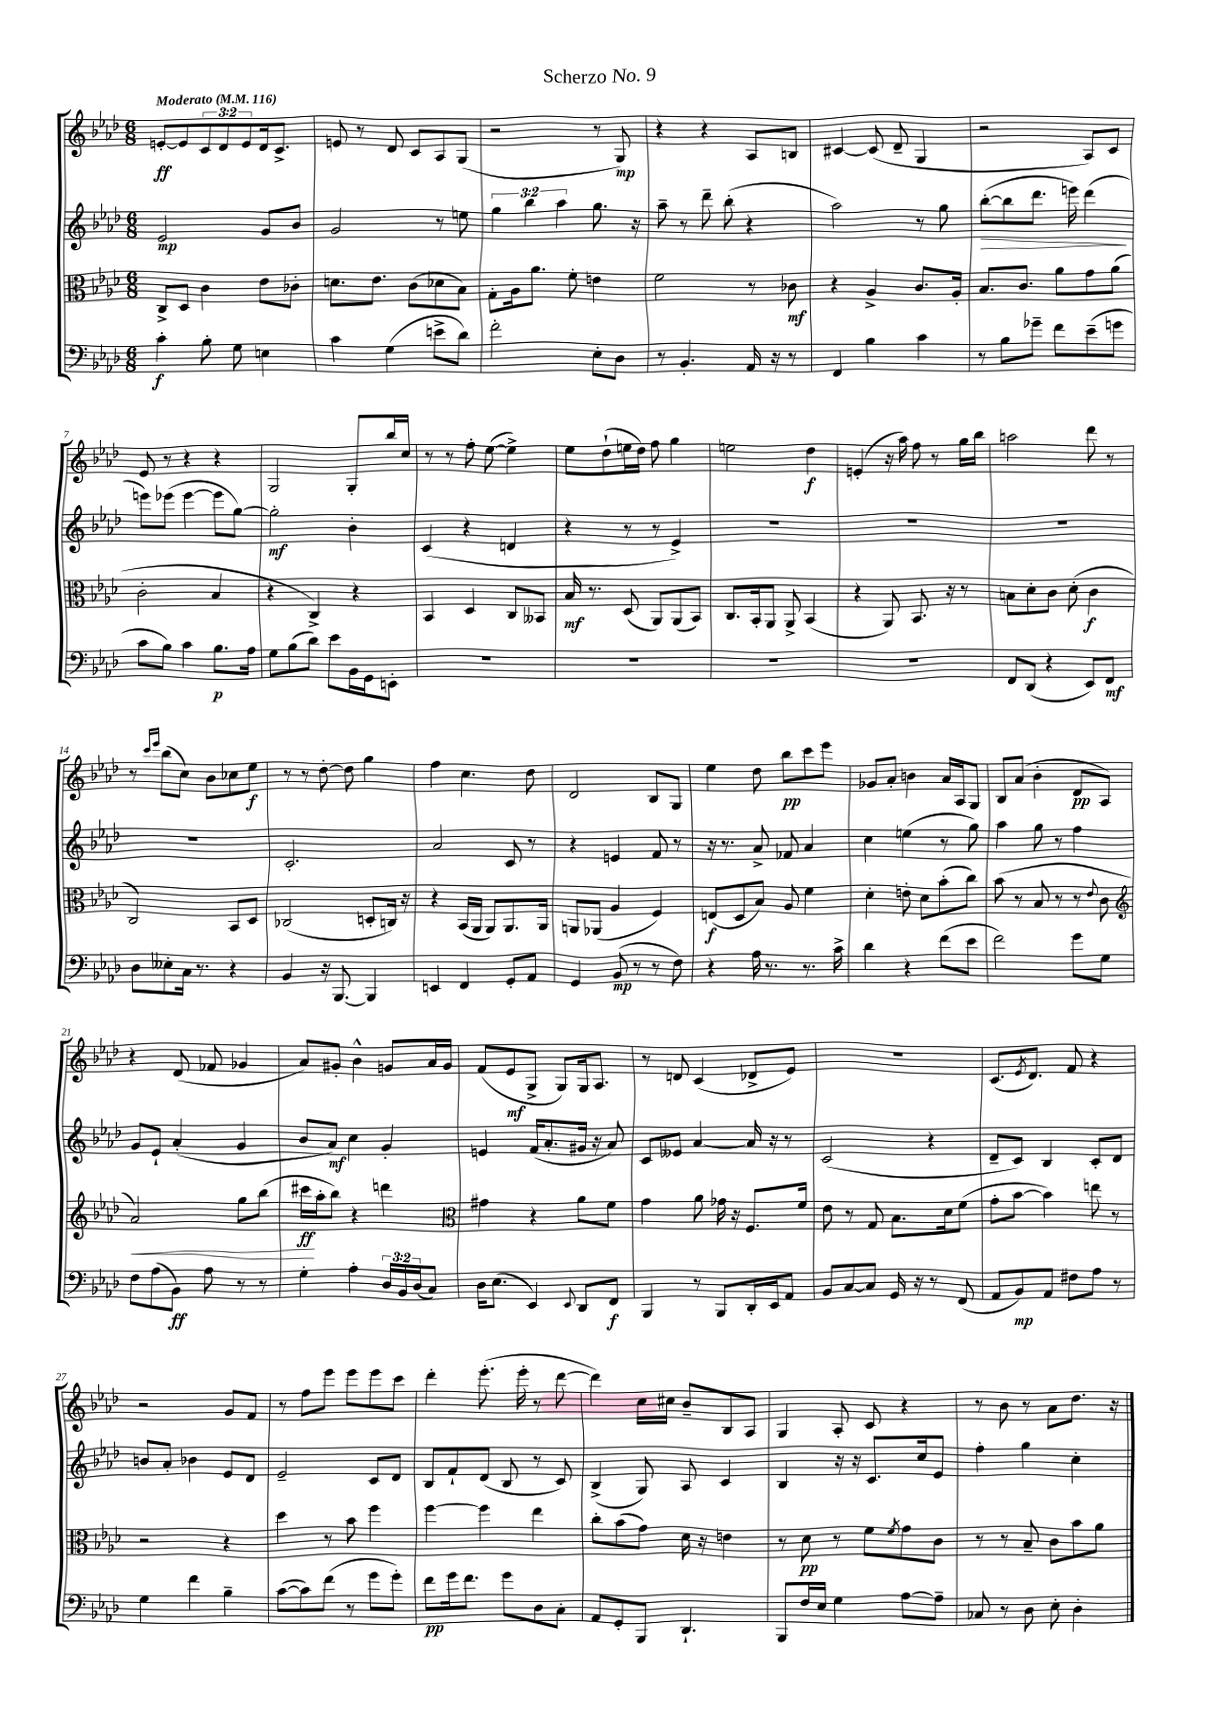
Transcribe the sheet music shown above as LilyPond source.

\header { title = "Scherzo No. 9" }
<<
\new StaffGroup <<
\new Staff = "s0" {
    \clef treble \key aes \major \numericTimeSignature \time 6/8 \override Staff.TupletNumber.text = #tuplet-number::calc-fraction-text \tempo "Moderato" 4 = 116
    e'8~-.\ff e'8 \tuplet 3/2 { c'8 des'8 e'8 } des'16 c'8.-> |
    e'8 r8 des'8 c'8 aes8 g8( |
    r2 r8 g8\mp) |
    r4 r4 aes8 b8 |
    cis'4~ cis'8( des'8-- g4 |
    r2 aes8) c'8 |
    ees'8 r8 r4 r4 |
    g2 g8-. bes''16 c''16 |
    r8 r8 f''8-. ees''8~( ees''4->) |
    ees''8 des''8-!( e''16 des''16) f''8 g''4 |
    e''2 des''4\f |
    e'4-.( r16 aes''16) f''8 r8 g''16 bes''16 |
    a''2 des'''8 r8 |
    r8 \grace { c'''16 ees'''16 } bes''8( c''8) bes'8 ces''8 ees''8\f |
    r8 r8 des''8~-. des''8 g''4 |
    f''4 c''4. des''8 |
    des'2 bes8 g8 |
    ees''4 des''8 bes''8\pp c'''8 ees'''8 |
    ges'8 aes'8-. b'4 aes'16 aes16 g8 |
    bes8 aes'8( bes'4-. des'8\pp aes8) |
    r4 des'8( fes'8 ges'4 |
    aes'8) gis'8-. bes'4-^ g'8 aes'16 g'16 |
    f'8( ees'8\mf g8-> g8) g16 aes8. |
    r8 d'8 c'4( des'8-> ees'8) |
    R2. |
    c'8.( \acciaccatura { ees'8 } des'8.) f'8 r4 |
    r2 g'8 f'8 |
    r8 f''8 ees'''8 ees'''8 ees'''8 c'''8 |
    des'''4-. ees'''8.-.( ees'''16-. r8 des'''8~ |
    des'''4) c''16 cis''16 bes'8-- bes8 aes8 |
    g4 aes8-. c'8 r4 |
    r8 bes'8 r8 aes'8 des''8. r16 \bar "|." |
}
\new Staff = "s1" {
    \clef treble \key aes \major \numericTimeSignature \time 6/8 \override Staff.TupletNumber.text = #tuplet-number::calc-fraction-text
    ees'2\mp g'8 bes'8 |
    g'2 r8 e''8 |
    \tuplet 3/2 { g''4 bes''4 aes''4 } g''8. r16 |
    aes''8-- r8 des'''8-- bes''8-.( r4 |
    aes''2) r8 g''8 |
    bes''8~-.\>( bes''8 des'''8. e'''16) des'''4\!( |
    e'''8) ees'''8( ees'''4~ ees'''8 g''8~) |
    g''2-.\mf bes'4-. |
    c'4( r4 d'4 |
    r4 r8 r8 ees'4->) |
    R2. |
    R2. |
    R2. |
    R2. |
    c'2.-. |
    aes'2 c'8 r8 |
    r4 e'4 f'8 r8 |
    r16 r8. aes'8-> fes'8 aes'4 |
    c''4 e''4( r8 g''8) |
    aes''4 g''8 r8 f''4 |
    g'8 ees'8-! aes'4-.( g'4 |
    bes'8 aes'8\mf) c''4 g'4-. |
    e'4 f'16( aes'8.-. gis'16 r16 aes'8) |
    c'8 eeses'8 aes'4~ aes'16 r16 r8 |
    c'2( r4 |
    des'8-- c'8) bes4 c'8-. des'8 |
    b'8 aes'8-. bes'4 ees'8 des'8 |
    ees'2-- c'8 des'8 |
    bes8 f'8-! des'8( bes8 r8 c'8) |
    bes4->( g8) aes8 c'4 |
    bes4 r16 r16 c'8. c''16 ees'8 |
    f''4-. g''4 c''4-. \bar "|." |
}
\new Staff = "s2" {
    \clef alto \key aes \major \numericTimeSignature \time 6/8
    c8-> des8 c'4 ees'8 ces'8-. |
    d'8. ees'8. c'8( des'8 bes8) |
    g8-. aes16 aes'8. f'8-. e'4 |
    f'2 r8 ces'8\mf |
    r4 aes4-> c'8. aes16-. |
    bes8. c'8. aes'8 g'8 aes'8( |
    c'2-. bes4 |
    r4 c4->) r4 |
    bes,4 des4 c8 beses,8 |
    bes16\mf r8. des8( aes,8) aes,8( bes,8) |
    c8. bes,16-. aes,8 aes,8-> bes,4( |
    r4 aes,8) bes,8. r16 r8 |
    b8 des'8-. c'8 des'8-.( c'4\f |
    c2) bes,8 des8 |
    ces2( d8-. c16) r16 |
    r4 bes,16( aes,16 aes,8) aes,8. aes,16 |
    a,8 aes,8( aes4 f4) |
    e8\f( des8 bes8) aes8 f'4 |
    des'4-. e'8-. des'8 bes'8-.( c''8) |
    bes'8( r8 bes8 r8 r8 \appoggiatura { ees'8 } c'8 |
    \clef treble aes'2\<) g''8 bes''8( |
    cis'''16\ff\! aes''16-. bes''8) r4 d'''4 |
    \clef alto gis'4 r4 aes'8 f'8 |
    g'4 aes'8 ges'16 r16 f8. f'16 |
    ees'8 r8 g8 bes8. des'16 f'8( |
    g'8-. bes'8~ bes'4) e''8 r8 |
    r2 r4 |
    des''4 r8 bes'8 f''4 |
    f''4~ f''4 ees''4 |
    c''8-. bes'8( g'8) des'16 r16 e'4 |
    r8 des'8\pp r8 f'8 \acciaccatura { f'8 } g'8 c'8 |
    r8 r8 bes8-- c'8 bes'8 aes'8 \bar "|." |
}
\new Staff = "s3" {
    \clef bass \key aes \major \numericTimeSignature \time 6/8 \override Staff.TupletNumber.text = #tuplet-number::calc-fraction-text
    c'4-.\f bes8-. g8 e4 |
    c'4 g4( e'8-> des'8) |
    f'2-. ees8-. des8 |
    r8 bes,4.-. aes,16 r16 r8 |
    f,4 bes4 c'4 |
    r8 bes8 ges'8-- f'8 ees'8--( g'8 |
    c'8 bes8) c'4 bes8.\p aes16 |
    g8 bes8( des'8) ees'8 bes,16 g,16 e,8-. |
    R2. |
    R2. |
    R2. |
    R2. |
    f,8 des,8( r4 ees,8) f,8\mf |
    des8 eeses8-. c16 r8. r4 |
    bes,4 r16 bes,,8.~ bes,,4 |
    e,4 f,4 g,8-. aes,8 |
    g,4 bes,8\mp( r8 r8 f8) |
    r4 aes16 r8. r8. c'16-> |
    des'4 r4 f'8( ees'8 |
    f'2) g'8 g8 |
    f8 aes8( bes,8\ff) aes8 r8 r8 |
    g4-. aes4-. \tuplet 3/2 { des16 bes,16 des16( } c8) |
    des16 ees8.( ees,4) \appoggiatura { ees,8 } des,8 f,8\f |
    bes,,4 r8 bes,,8 des,16-. ees,16 aes,8 |
    bes,8 c8~ c8 g,16 r16 r8 f,8( |
    aes,8 bes,8\mp) aes,8 fis8 aes8 r8 |
    g4 f'4 bes4-- |
    c'8~( c'8) f'8( r8 g'8 g'8-.) |
    f'8\pp g'16 f'8. g'8 des8 c8-. |
    aes,8 g,8-. bes,,8 des,4.-! |
    bes,,8 f16 ees16 g4 aes8~ aes8-- |
    ces8 r8 des8 ees8-. des4-. \bar "|." |
}
>>
>>
